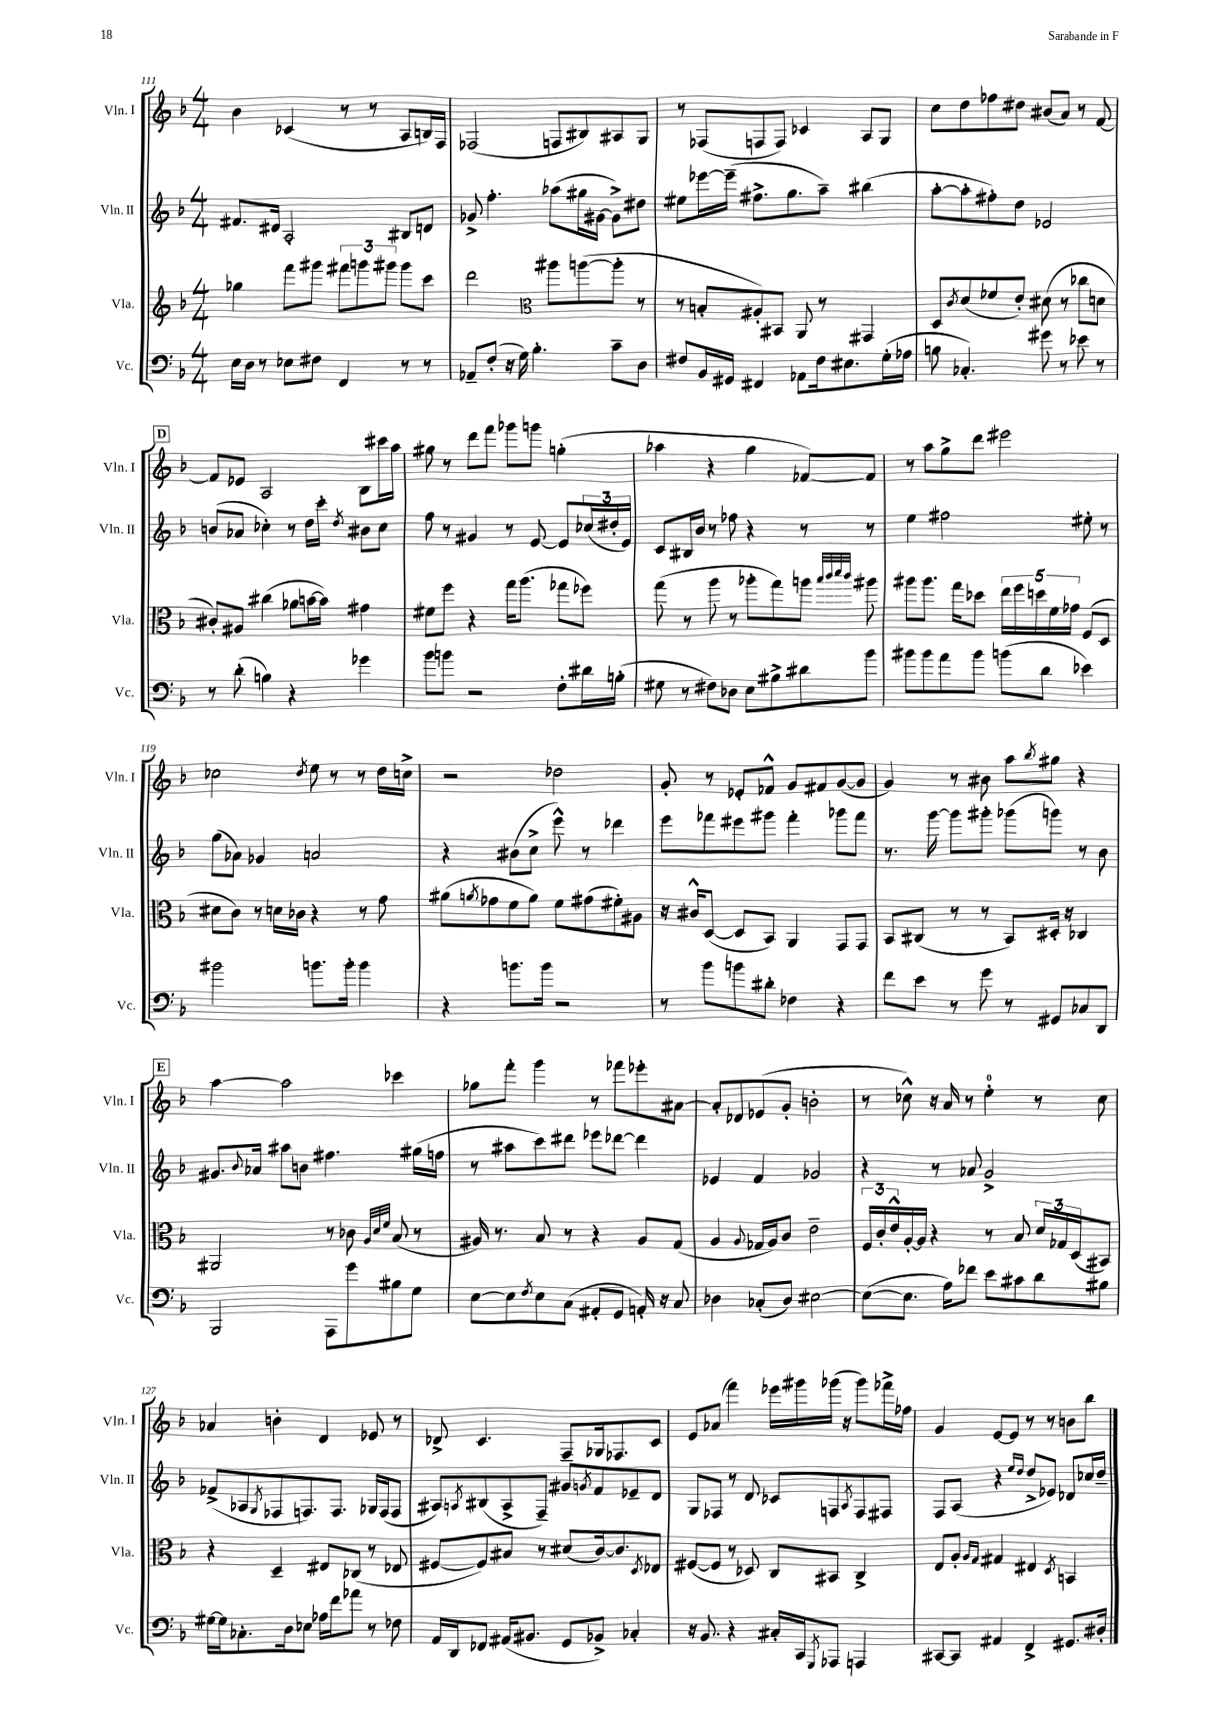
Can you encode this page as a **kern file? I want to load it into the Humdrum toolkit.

**kern	**kern	**kern	**kern
*part4	*part3	*part2	*part1
*staff4	*staff3	*staff2	*staff1
*I"Vc.	*I"Vla.	*I"Vln. II	*I"Vln. I
*I'Vc.	*I'Vla.	*I'Vln. II	*I'Vln. I
*clefF4	*clefG2	*clefG2	*clefG2
*k[b-]	*k[b-]	*k[b-]	*k[b-]
*M4/4	*M4/4	*M4/4	*M4/4
=111	=111	=111	=111
16E\LL	4gg-X\	8.f#X/L	4b-\
16D\JJ	.	.	.
8r	.	.	.
.	.	16d#X/Jk	.
8E-X\L	8fff\L	2A'/	(4c-X/
8F#X\J	8ggg#X\J	.	.
4FF/	12fff#X\L	.	8r
.	12gggn\	.	.
.	.	.	8r
.	12ggg#X\J	.	.
8r	8ggg#\L	8B#X/L	8A/L
8r	8ccc\J	8dn/J	16Bn/L)
.	.	.	16F/JJ
=112	=112	=112	=112
8AA-X~/L	2ddd\	8g-X^/	(2F-X/
(8F'/J	.	4.ff'\	.
16r	.	.	.
16G\)	.	.	.
4.B-'\	.	.	.
*	*clefC3	*	*
.	8aa#X\L	(8aa-X\L	8Fn/L
.	([8aan\	16gg#X\L	8B#X/)
.	.	[16g#X\JJ	.
8c~\L	8aa'\J]	8g#^\L])	8A#X/
8D\J	8r	8dd#X\J	8G/J
=113	=113	=113	=113
8F#X/L	8r	8ee#X\L	8r
16BB-/L	8Bn'/L	[16eee-X\L	(8F-X/L
16GG#X/JJ	.	(16eee-~\JJ]	.
4FF#X/	8A#X'/)	8.ff#X^\L	8Fn/
.	8BB#X/J	.	8F/J)
.	.	8.gg\	.
8AA-X\L	8AA/	.	4c-X/
16F#\k	8r	8aa~\J)	.
8.E#X\	.	.	.
.	4GG#X/	(4bb#X\	8A/L
(16G'\L	.	.	8G/J
16A-X\JJ	.	.	.
=114	=114	=114	=114
8Bn\	8D/L	[8aa'\L	8cc\L
.	8qc/	.	.
4.C-X'/)	(8d/	8aa'\]	8dd\
.	8f-X/	8ff#X'\)	8ff-X\
.	8e'/J)	8dd\J	8dd#X\J
8g#X\	(8d#X\	2e-X/	(8b#X/L
8r	8r	.	8a/J)
8e-X\	8cc-X\L	.	8r
8r	8dn\J	.	[8f/
!!LO:LB:g=z
!!LO:REH:place=s1:t=D
=115	=115	=115	=115
8r	8c#X'/L)	(8bn/L	8f/L]
(8d'\	8A#X/J	8a-X/J	8e-X/J
4Bn\)	(4cc#X\	4cc-X'\)	2A/
4r	8a-X\L	8r	.
.	[16bn\L	16dd\LL	.
.	16b\JJ])	16ccc'\JJ	.
.	.	8qdd/	.
4g-X\	4g#X\	8b#X\L	8B-\L
.	.	8cc-\J	16ccc#X\L
.	.	.	16aa\JJ
=116	=116	=116	=116
8b-\L	8f#X\L	8ff\	8gg#X\
8bn\J	8ff\J	8r	8r
2r	4r	4g#X/	8ddd\L
.	.	.	8fff\J
.	16gg\KL	8r	8ggg-X\L
.	(8.aa\J	.	.
.	.	[8e/	8gggn\J
8F'\L	8gg-X\L	8e/L]	(4ggn'\
16d#X\L	8ff-X\J)	(24cc-X/L	.
.	.	24dd#X'/	.
(16Bn'\JJ	.	.	.
.	.	24e/JJ)	.
=117	=117	=117	=117
8G#X\	(8gg\	8c/L	4aa-X\
8r	8r	16B#X/L	.
.	.	16b-/JJ	.
8F#X\L)	8aa\	8r	4r
8D-X\J	8r	8ff-X\	.
8E\L	8aa-X'\L	4r	4gg\
8B#X^\	8gg\)	.	.
8d#X\	8aan\J	8r	[8f-X/L)
.	32qqbb-/LLL	.	.
.	32qqccc/	.	.
.	32qqddd/	.	.
.	32qqccc/JJJ	.	.
8b-\J	8aa#X\	8r	8f-/J]
=118	=118	=118	=118
8b#X\L	8aa#X\L	4ee\	8r
8b#\	8.aa#\J	.	8aa\L
8a\	.	2ff#X\	8gg^\
.	16gg\KL	.	.
8b#\J	8dd-X\J	.	8ddd\J
(8bn\L	20ee\LL	.	2eee#X\
.	20ff\	.	.
.	20ddn\	.	.
8d\J	.	.	.
.	20f\	.	.
.	20g-X\JJ	.	.
4e-X\)	(8F/L	8ee#X'\	.
.	8D/J	8r	.
!!LO:LB:g=z
=119	=119	=119	=119
2b#X\	8d#X\L	(8gg\L	2cc-X\
.	8c\J)	8a-X\J)	.
.	8r	4g-X/	.
.	16dn\LL	.	.
.	16c-X\JJ	.	.
.	.	.	8qdd/
8.bn\L	4r	2an/	8ee\
.	.	.	8r
16b'\Jk	.	.	.
4b\	8r	.	8r
.	8g\	.	16dd\LL
.	.	.	16ccn^\JJ
=120	=120	=120	=120
4r	(8a#X\L	4r	2r
.	8qan/	.	.
.	8g-X\	.	.
8.bn\L	8f\	(8b#X\L	.
.	8a\J)	8cc^\J	.
16b\Jk	.	.	.
2r	8f\L	8eee^^\)	2dd-X\
.	(8g#X\	8r	.
.	8f#X'\)	4ddd-X\	.
.	8A#X\J	.	.
=121	=121	=121	=121
8r	16r	8eee\L	8g'/
.	16c#X^^/KL	.	.
8b-\L	([8D/J	8fff-X\	8r
8bn\	8D/L]	8eee#X\	8e-X'/L
8d#X'\J	8BB-/J)	8ggg#X\J	8f-X^^/J
4F-X\	4AA/	4fff-'\	8g/L
.	.	.	8f#X/
4r	8GG/L	8ggg-X\L	([8g/
.	8GG/J	8fff-\J	8g/J]
=122	=122	=122	=122
8f\L	8BB-/L	8.r	4g/)
8e\J	(8C#X/J	.	.
.	.	[16ggg\	.
8r	8r	8ggg\L]	8r
8g\	8r	8ggg#X'\J	8b#X\
8r	8BB-/L)	(8ggg-X\L	8aa\L
.	.	.	8qbb-/
8GG#X/L	16D#X'/Jk	8gggn\J)	8gg#X\J
.	16r	.	.
8C-X/	4C-X/	8r	4r
8DD/J	.	8b-\	.
!!LO:LB:g=z
!!LO:REH:place=s1:t=E
=123	=123	=123	=123
2BBB-/	2AA#X/	8.g#X/L	[4aa\
.	.	8qqb-/	.
.	.	16a-X/Jk	.
.	.	8aa#X\L	2aa\]
.	.	8bn\J	.
8AAA\L	8r	4.ff#X\	.
8g\	8c-X\	.	.
.	32qqA/LLL	.	.
.	32qqd/	.	.
.	32qqf/JJJ	.	.
8B#X\	(8B-/	.	4ccc-X\
8G\J	8r	(16gg#X\LL	.
.	.	16ffn\JJ	.
=124	=124	=124	=124
[8E\L	16A#X/)	8r	8gg-X\L
.	8.r	.	.
8E\]	.	8aa#X\L	8fff'\J
8qF/	.	.	.
8E\	8B-/	8ccc\)	4ggg\
(8C\J	8r	8ddd#X\J	.
8AA#X'/L	4r	8eee-X\L	8r
8GG/J	.	[8ddd-X\J	8fff-X\L
16AAn'/)	8A#/L	4ddd-\]	8eee-X'\
16r	.	.	.
8C/	(8G/J	.	[8a#X\J
=125	=125	=125	=125
4D-X\	4A/	4e-X/	8a#'/L]
.	.	.	8d-X/
.	8qqA/	.	.
(8C-X'/L	16G-X/LL	4f/	(8e-X/
.	16A/J)	.	.
8D-/J)	8c/J	.	8g'/J
[2E#X\	2e~\	2g-X/	2bn'\
=126	=126	=126	=126
(8E#\L_	24F/LL	4r	8r
.	24c'/	.	.
.	24e^^/	.	.
8.E#\J]	[16A'/	.	8cc-X^^\)
.	16A/JJ]	.	.
.	4r	8r	16r
16A\KL)	.	.	16a/
8f-X\J	.	8a-X/	8r
8e\L	8r	2g^/	4ee'\
8c#X\	8B-/	.	.
8d\	24d/LL	.	8r
.	24G-X/	.	.
.	(24D/J	.	.
8B#X\J	8BB#X/J)	.	8cc-\
!!LO:LB:g=z
=127	=127	=127	=127
[16G#X\LL	4r	(8f-X^/L	4a-X/
16G#\J]	.	.	.
8.C-X'\	.	8A-X/	.
.	.	8qG/	.
.	4D~/	8F-X/	4bn'\
16D\k	.	.	.
8E-X\J	.	8.Fn/)	.
16A-X\LL	8E#X/L	.	4d/
16f\J	.	8.F/J	.
8a-X\J	(8C-X/J	.	.
8r	8r	16G-X/LL	8e-X/
.	.	(16F/J	.
8F-X\	8E-X/	8F/J	8r
=128	=128	=128	=128
16AA/LL	[8F#X/L	8A#X/L)	8d-X^/
16DD/J	.	.	.
.	.	8qAn/	.
8FF-X/J	8F#/])	(8B#X/	4.c/
(16AA#X/KL	8B#X/J	8A^/	.
8.BB#X/J	.	.	.
.	8r	8F~/J)	.
8GG/L	(8d#X/L	8g#X/L	8F~/L
.	.	8qgn/	.
8BB-X^/J)	[16c/k)	8f/	16G-X/k
.	8.c/]	.	8.F-X/
4C-X'/	.	8e-X~/	.
.	8qD/	.	.
.	8E-X/J	8d/J	8c/J
=129	=129	=129	=129
16r	([8F#X/L	8G/L	8e/L
8.BB-/	.	.	.
.	8F#/J]	8F-X/J	(8a-X/J
4r	8r	8r	4fff\)
.	8D-X/)	8d/	.
16C#X'/LL	8C/L	8c-X/L	16eee-X\LL
16CC/J	.	.	16ggg#X\
8qGGG/	.	.	.
8AAA-X/J	8BB#X/J	8Fn/	(16ggg-X\JJ
.	.	.	16r
.	.	8qA/	.
4AAAn/	4C^/	8F/	8ggg-\L)
.	.	8F#X/J	16fff-X^\L
.	.	.	16ff-X\JJ
=130	=130	=130	=130
[8CC#X/L	8E/L	8F/L	4g/
8CC#/J]	8A'/J	(8A/J	.
.	16qqA/LL	.	.
.	16qqG/JJ	.	.
4AA#X/	4G#X/	4r	[8e/L
.	.	.	8e/J]
.	.	16qqee/LL	.
.	.	16qqdd/JJ	.
4FF^/	4E#X/	8dd^/L	8r
.	.	8e-X/J)	8r
.	8qD/	.	.
8.GG#X/L	4BBn/	8d-X/L	8bn\L
.	.	16cc-X/L	8bb-\J
16D#X'/Jk	.	16dd~/JJ	.
==	==	==	==
*-	*-	*-	*-
